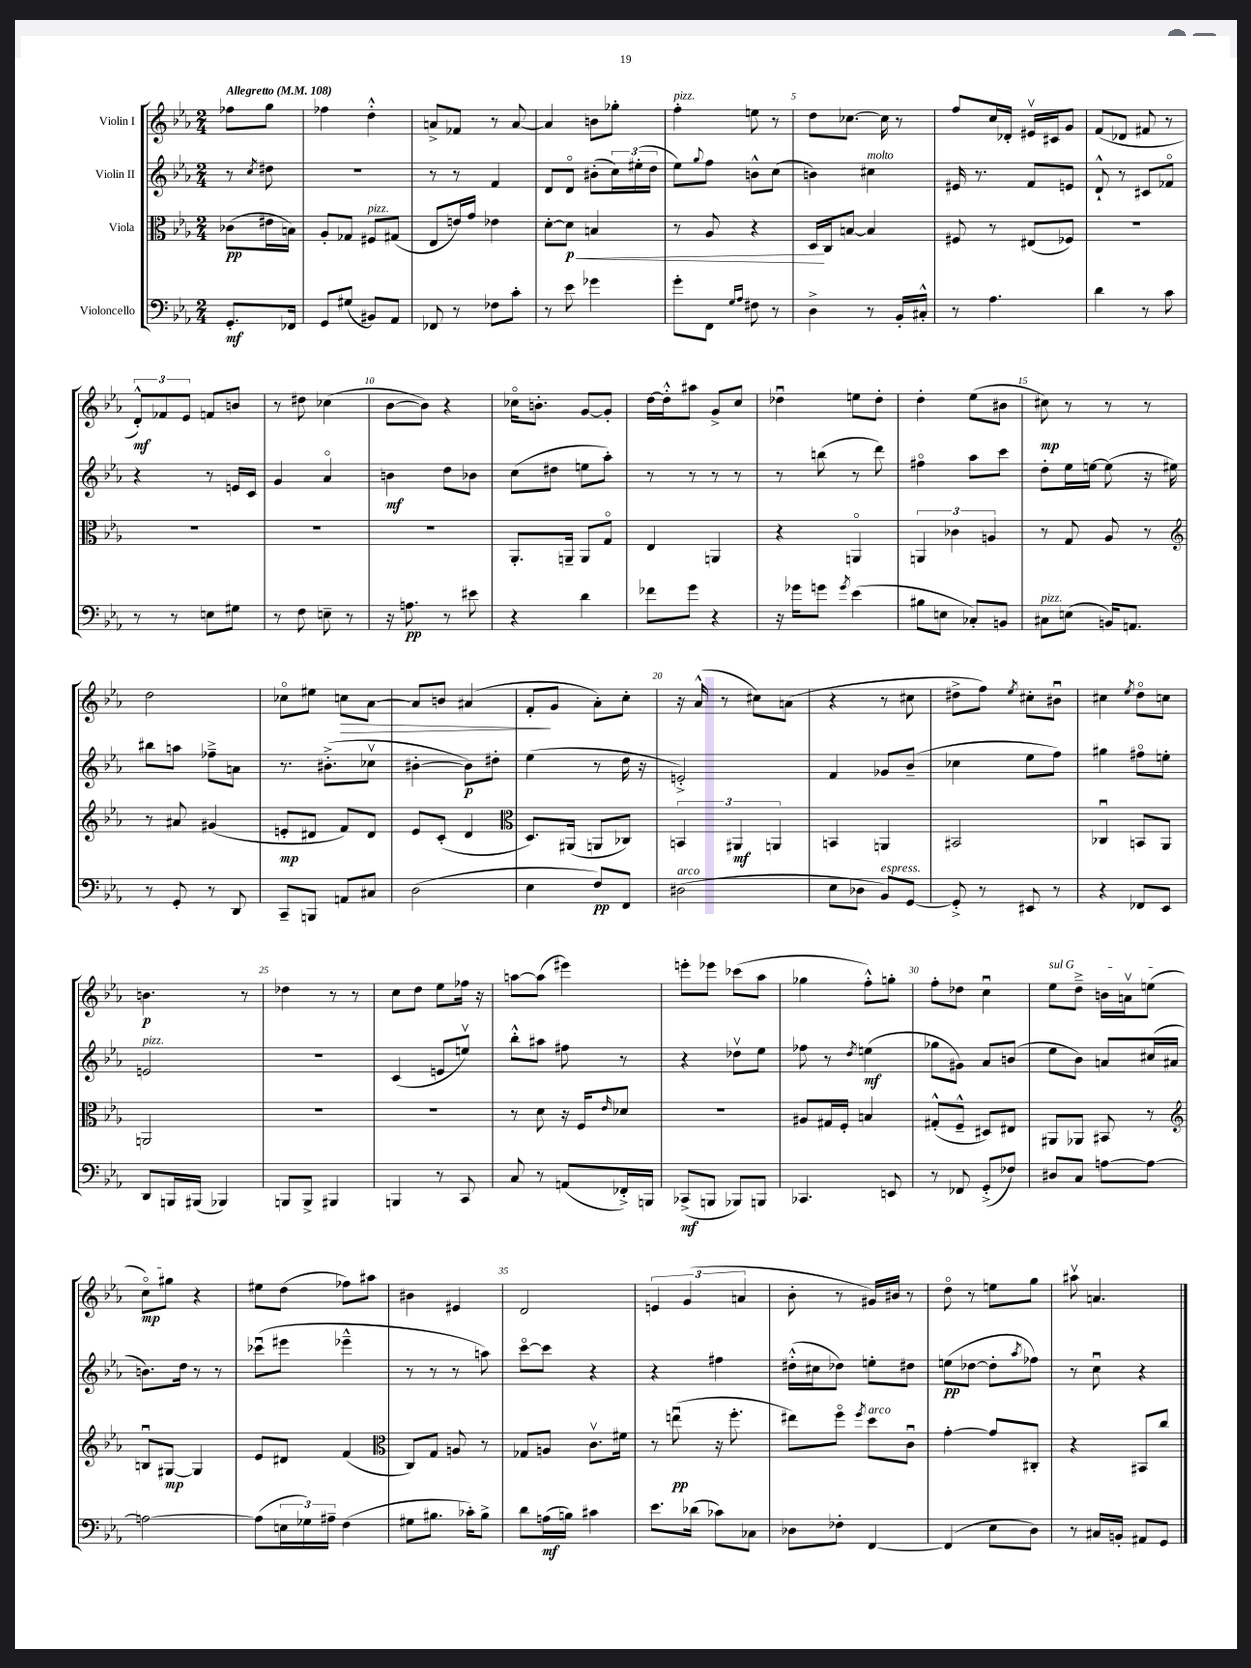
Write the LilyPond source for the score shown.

<<
\new StaffGroup <<
\new Staff = "s0" \with { instrumentName = "Violin I" } {
    \clef treble \key ees \major \numericTimeSignature \time 2/4 \partial 4 \tempo "Allegretto" 4 = 108
    fes''8 g''8 |
    fes''4 d''4-.-^ |
    a'8-> fes'8 r8 a'8~ |
    a'4 b'8 ges''8-. |
    f''4-.^\markup { \italic "pizz." } e''8 r8 |
    d''8 ces''8.~ ces''16 r8 |
    f''8 c''16 des'16-. eis'16\upbow cis'16 g'8 |
    f'8( des'8 fis'8 r8 |
    \tuplet 3/2 { d'8-.-^\mf) fes'8 ees'8 } f'8 b'8 |
    r8 dis''8 ces''4( |
    bes'8~ bes'8) r4 |
    ces''16\flageolet b'8.-. g'8~ g'8-. |
    d''16~ d''16-.-^ ais''8 g'8-> c''8 |
    des''4\downbow e''8 des''8-. |
    d''4-. ees''8( bis'8 |
    cis''8\mp) r8 r8 r8 |
    d''2 |
    ces''8\flageolet eis''8 c''8\> aes'8~ |
    aes'8 b'8 ais'4( |
    f'8-.\! g'8 aes'8-.) c''8-. |
    r16 aes'16-^( r8 cis''8) a'8( |
    r4 r8 cis''8 |
    dis''8-> f''8) \acciaccatura { ees''8 } cis''8-. bis'8\downbow |
    cis''4 \acciaccatura { ees''8 } d''8\flageolet c''8 |
    b'4.\p r8 |
    des''4 r8 r8 |
    c''8 d''8 ees''8 fes''16 r16 |
    a''8~ a''8( eis'''4) |
    e'''8-. ees'''8 ces'''8( aes''8 |
    ges''4 f''8-.-^) g''8-. |
    f''8-. des''8 c''4\downbow |
    \once \override TextSpanner.bound-details.left.text = \markup { \italic "sul G" } ees''8\startTextSpan d''8---> b'16 a'16\upbow e''8( |
    c''8\flageolet\mp) gis''8\stopTextSpan r4 |
    eis''8 d''8( fes''8) ais''8 |
    bis'4 eis'4 |
    d'2 |
    \tuplet 3/2 { e'4 g'4( a'4 } |
    bes'8-. r8 gis'16) bis'16 r8 |
    d''8\flageolet r8 e''8 g''8 |
    ais''8\upbow a'4. \bar "|." |
}
\new Staff = "s1" \with { instrumentName = "Violin II" } {
    \clef treble \key ees \major \numericTimeSignature \time 2/4 \partial 4
    r8 \acciaccatura { c''8 } dis''8 |
    r2 |
    r8 r8 f'4 |
    d'8 d'8\flageolet bis'8-.( \tuplet 3/2 { c''16) eis''16-.( d''16 } |
    ees''8) \appoggiatura { g''8 } f''8 b'8-^ c''8( |
    b'4) cis''4^\markup { \italic "molto" } |
    eis'16 r8. f'8 e'8 |
    d'8-!-^ r8 cis'8 fes'8\flageolet |
    r4 r8 e'16 c'16 |
    g'4 aes'4\flageolet |
    b'4\mf d''8 bes'8 |
    c''8( dis''8 e''8 aes''8-.) |
    r8 r8 r8 r8 |
    r8 b''8( r8 d'''8) |
    fis''4\flageolet aes''8 c'''8 |
    d''8-. ees''16 e''16~ e''8( r16 eis''16) |
    bis''8 a''8 fes''8---> a'8 |
    r8. bis'8.-.->( ces''8\upbow |
    bis'4~-. bis'8\p) dis''8-. |
    ees''4( r8 d''16 r16 |
    e'2-.->) |
    f'4 ges'8 bes'8--( |
    ces''4 ees''8 f''8) |
    gis''4 fis''8\flageolet e''8-. |
    e'2^\markup { \italic "pizz." } |
    R2 |
    c'4( e'8 e''8\upbow) |
    bes''8-.-^ ais''8 fis''8 r8 |
    r4 des''8\upbow ees''8 |
    fes''8 r8 \acciaccatura { d''8 } e''4\mf( |
    ges''8 gis'8) aes'8 b'8( |
    ees''8 bes'8) a'8 cis''16( ais'16 |
    b'8.) d''16 r8 r8 |
    ces'''8\downbow( eis'''8 ees'''4---^ |
    r8 r8 r8 a''8) |
    c'''8~\flageolet c'''8 r4 |
    r4 fis''4 |
    dis''16-.-^( cis''16 des''8) e''8-. dis''8 |
    e''8\pp( des''8~ des''8-. \acciaccatura { aes''8 } fes''8) |
    r8 c''8\downbow r4 \bar "|." |
}
\new Staff = "s2" \with { instrumentName = "Viola" } {
    \clef alto \key ees \major \numericTimeSignature \time 2/4 \partial 4
    ces'8\pp( eis'16 b16) |
    aes8-. ges8 fis8^\markup { \italic "pizz." } gis8( |
    ees8 e'16) g'16 ees'4 |
    d'8~-. d'8\p\< b4 |
    r8 aes8 r4 |
    d16\! c16 b8~ b4 |
    fis8 r8 eis8( fes8) |
    R2 |
    R2 |
    R2 |
    R2 |
    aes,8.-. a,16-- a,8 g8\flageolet |
    ees4 a,4 |
    r4 a,4\flageolet |
    \tuplet 3/2 { a,4 ces'4 a4 } |
    r8 g8 aes8 r8 |
    \clef treble r8 ais'8 gis'4( |
    e'8-.\mp dis'8 f'8) dis'8 |
    ees'8 c'8-.( d'4 |
    \clef alto d8.) ais,16( a,8 ces8) |
    \tuplet 3/2 { b,4 ais,4\mf a,4 } |
    b,4 a,4 |
    bis,2 |
    ces4\downbow b,8 aes,8 |
    a,2 |
    R2 |
    R2 |
    r8 d'8 r16 f16 \grace { ees'16 } des'8 |
    R2 |
    ais8 gis16 f16-. b4 |
    gis8-.-^( f8---^ dis8) eis8 |
    ais,8 aes,8 bis,8 r8 |
    \clef treble b8\downbow gis8~\mp gis4 |
    ees'8 dis'8 f'4( |
    \clef alto c8) g8 a8 r8 |
    ges8 a8 c'8.\upbow fis'16 |
    r8 e''8\downbow\pp( r16 f''8.-. |
    eis''8) f''8\flageolet \acciaccatura { f''8 } d''8^\markup { \italic "arco" } c'8\downbow |
    g'4~-. g'8 cis8-. |
    r4 bis,8 c''8 \bar "|." |
}
\new Staff = "s3" \with { instrumentName = "Violoncello" } {
    \clef bass \key ees \major \numericTimeSignature \time 2/4 \partial 4
    g,8.-.\mf fes,16 |
    g,8 gis8( bis,8) aes,8 |
    fes,8 r8 fes8 c'8-. |
    r8 ees'8 ges'4 |
    g'8-. f,8 \grace { g16 aes16 } fis8 r8 |
    d4-> r8 bes,16-. cis16-.-^ |
    r8 aes4. |
    d'4 r8 c'8 |
    r8 r8 e8 gis8 |
    r8 f8 e8-- r8 |
    r16 a8.\pp r8 eis'8 |
    r4 d'4 |
    fes'8 g'8 r4 |
    r16 ges'16 g'8 \acciaccatura { g'8 } ees'4( |
    bis8 e8 ces8-.) b,8 |
    cis8^\markup { \italic "pizz." } e8( b,16) a,8. |
    r8 g,8-. r8 d,8 |
    c,8-- b,,8 a,8 cis8 |
    d2( |
    ees4 f8\pp) f,8 |
    dis2^\markup { \italic "arco" }( |
    ees8 des8 bes,8^\markup { \italic "espress." }) g,8~ |
    g,8-.-> r8 eis,8 r8 |
    r4 fes,8 ees,8 |
    d,8 b,,16 bis,,16( bes,,4) |
    b,,8 b,,8-> bis,,4 |
    b,,4 r8 c,8 |
    c8 r8 a,8( fes,16-.->) b,,16 |
    ces,8->\mf( b,,8 bes,,8) b,,8 |
    ces,4. e,8 |
    r8 fes,8 g,8-.->( fes8) |
    dis8 c8 a8~ a8~ |
    a2~ |
    a8( \tuplet 3/2 { e16 ges16) ais16-- } f4( |
    gis8 bis8. ces'16-.) bis8-> |
    d'8 a16\mf( b16) cis'4 |
    ees'8. des'16( ces'8) ces8 |
    des8 fes8-. f,4~ |
    f,4( ees8 d8) |
    r8 cis16 b,16-. ais,8 g,8 \bar "|." |
}
>>
>>
\layout { \context { \Score \override BarNumber.break-visibility = ##(#f #t #t) barNumberVisibility = #(every-nth-bar-number-visible 5) } }
